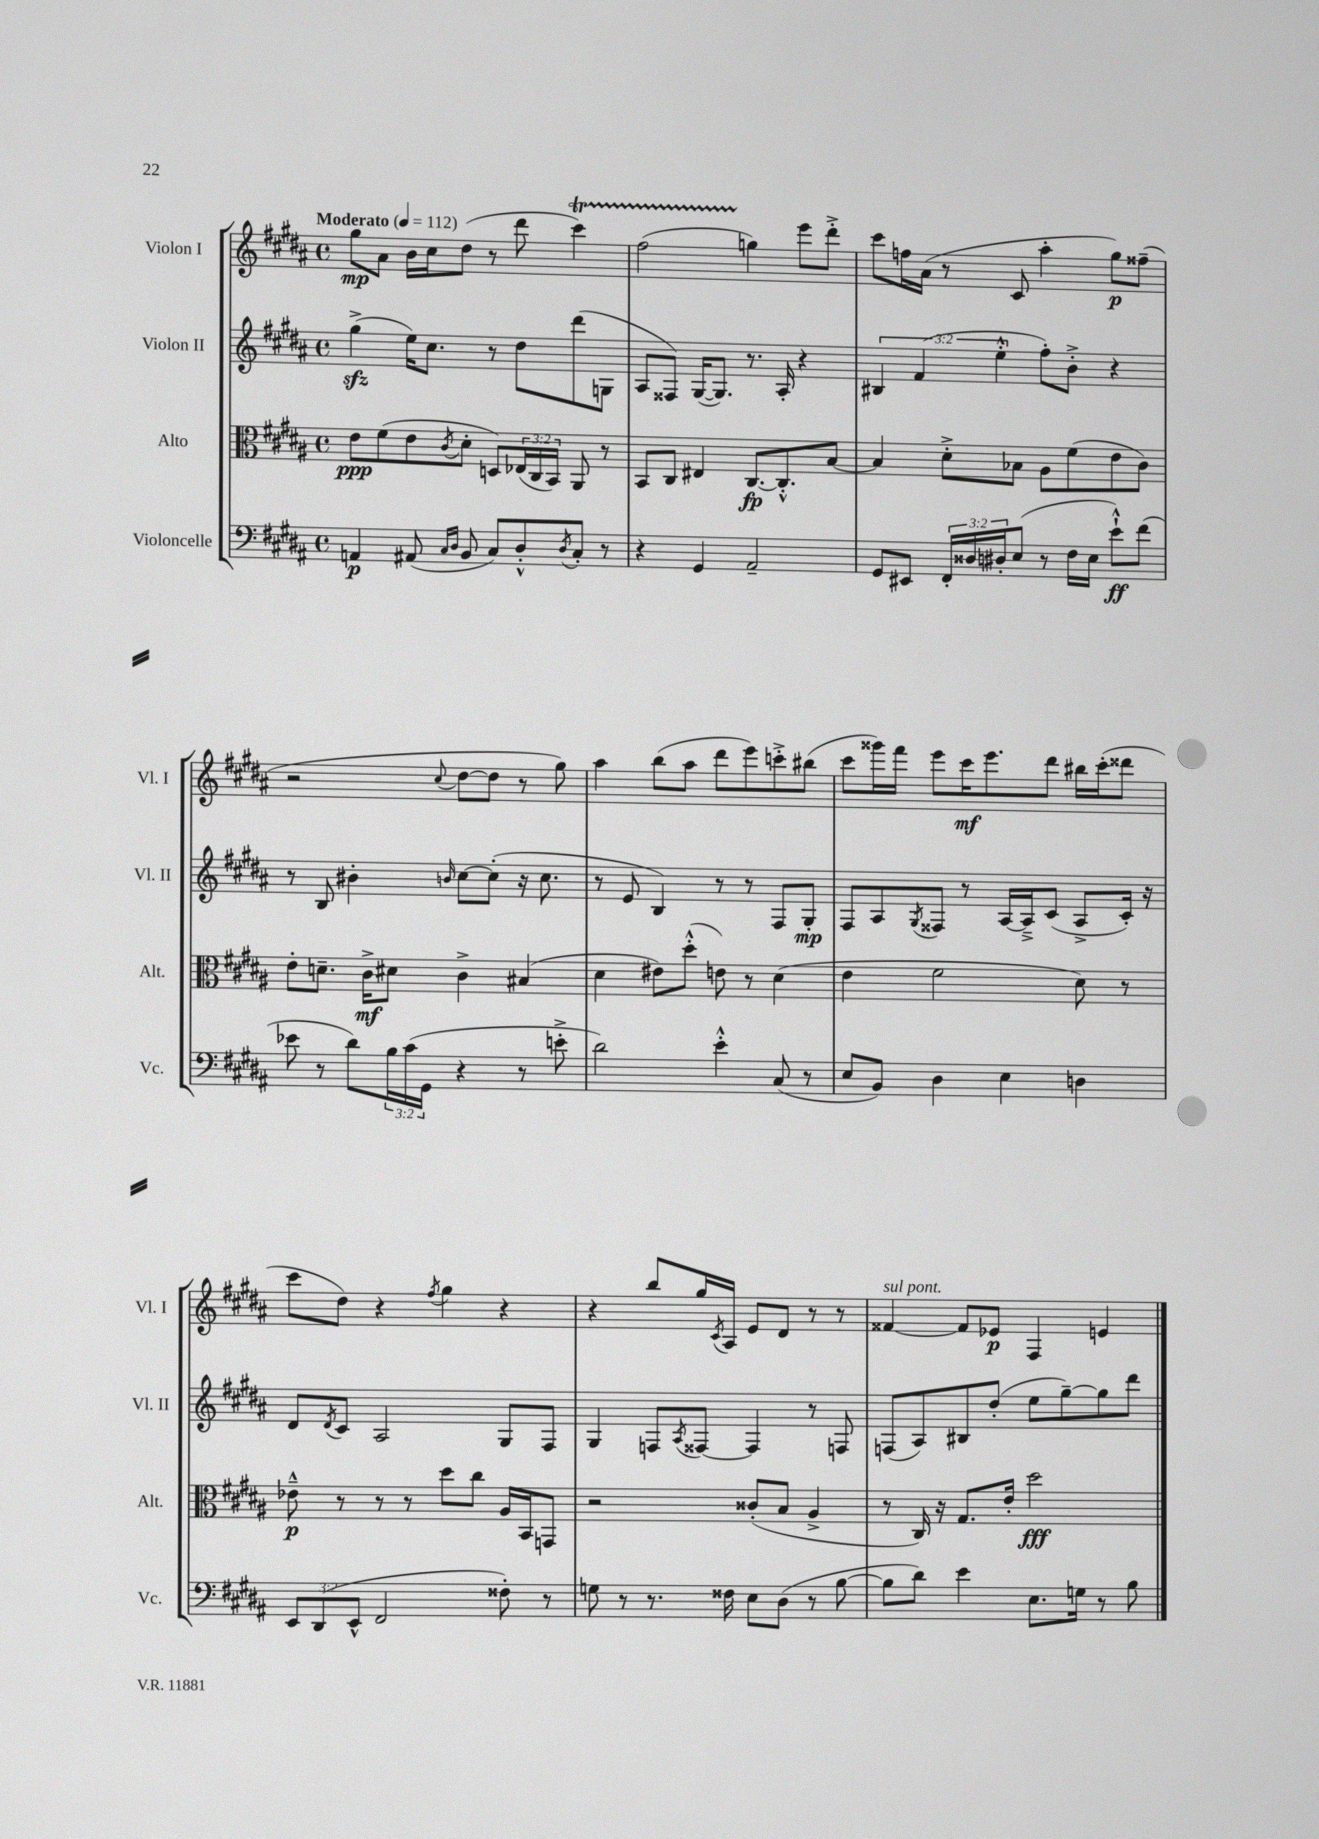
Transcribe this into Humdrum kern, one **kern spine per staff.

**kern	**dynam	**kern	**dynam	**kern	**dynam	**kern	**dynam
*part4	*part4	*part3	*part3	*part2	*part2	*part1	*part1
*staff4	*staff4	*staff3	*staff3	*staff2	*staff2	*staff1	*staff1
*I"Violoncelle	*	*I"Alto	*	*I"Violon II	*	*I"Violon I	*
*I'Vc.	*	*I'Alt.	*	*I'Vl. II	*	*I'Vl. I	*
*clefF4	*	*clefC3	*	*clefG2	*	*clefG2	*
*k[f#c#g#d#a#]	*	*k[f#c#g#d#a#]	*	*k[f#c#g#d#a#]	*	*k[f#c#g#d#a#]	*
*M4/4	*	*M4/4	*	*M4/4	*	*M4/4	*
*met(c)	*	*met(c)	*	*met(c)	*	*met(c)	*
*MM112	*	*MM112	*	*MM112	*	*MM112	*
=1	=1	=1	=1	=1	=1	=1	=1
!	!	!	!	!	!	!LO:TX:a:B:t=Moderato	!
4AAn/	p	8e\L	ppp	(4gg#zz^\	.	8gg#\L	mp
.	.	(8f#\	.	.	.	8a#\J	.
(8AA#X/	.	8e\	.	16ee\KL)	.	16b\LL	.
.	.	.	.	8.cc#\J	.	16cc#\J	.
16qqC#/LL	.	.	.	.	.	.	.
16qqD#/JJ	.	8qc#/	.	.	.	.	.
8BB/	.	8d#'\J	.	.	.	(8dd#\J	.
8C#/L)	.	8Dn/L)	.	8r	.	8r	.
8D#'^^/	.	(24E-X/L	.	8dd#\L	.	8ddd#\	.
.	.	24C#/	.	.	.	.	.
.	.	24BB/JJ)	.	.	.	.	.
8qD#/	.	.	.	.	.	.	.
8C#'/J	.	8AA#/	.	(8ddd#\	.	4ccc#T\)	.
8r	.	8r	.	8Gn\J	.	.	.
=2	=2	=2	=2	=2	=2	=2	=2
4r	.	8BB/L	.	8A#/L	.	(2ff#TTT\	.
.	.	8C#/J	.	8F##X/J)	.	.	.
4GG#/	.	4E#X/	.	([16G#/KL	.	.	.
.	.	.	.	8.G#/J])	.	.	.
2AA#~/	.	[8.C#/L	fp	8.r	.	4ggn\)	.
.	.	8.C#'^^/]	.	16A#'/	.	.	.
.	.	.	.	4r	.	8eee\L	.
.	.	[8B/J	.	.	.	8ddd#'^\J	.
=3	=3	=3	=3	=3	=3	=3	=3
8GG#/L	.	4B/]	.	6B#X/	.	8ccc#\L	.
8EE#X/J	.	.	.	.	.	16ffn\L	.
.	.	.	.	(6f#/	.	.	.
.	.	.	.	.	.	(16a#\JJ	.
24FF#'/LL	.	8d#'^\L	.	.	.	8r	.
24D##X/	.	.	.	.	.	.	.
24D#X'/J	.	.	.	6ee'^^\	.	.	.
(8E/J	.	8B-X\J	.	.	.	8c#/	.
8r	.	8A#\L	.	8ff#'\L)	.	4aa#'\	.
16F#\LL	.	(8f#\	.	8b'^\J	.	.	.
16E\JJ	.	.	.	.	.	.	.
8e`^^\L)	ff	8e\	.	4r	.	8gg#\L)	p
(8f#\J	.	8c#\J)	.	.	.	(8ff##X~\J	.
!!LO:LB:g=z
=4	=4	=4	=4	=4	=4	=4	=4
8e-X\	.	8e'\L	.	8r	.	2r	.
8r	.	8.dn~\J	.	8B/	.	.	.
8d#\L)	.	.	.	4b#X'\	.	.	.
.	.	16c#^\KL	mf	.	.	.	.
24B\L	.	8d#X\J	.	.	.	.	.
(24c#\	.	.	.	.	.	.	.
24GG#\JJ	.	.	.	.	.	.	.
.	.	.	.	16qqbn/	.	8qqcc#/	.
4r	.	4c#^\	.	[8cc#\L	.	[8dd#\L	.
.	.	.	.	(8cc#'\J]	.	8dd#\J]	.
8r	.	(4B#X/	.	16r	.	8r	.
.	.	.	.	8.cc#\	.	.	.
8en'^\	.	.	.	.	.	8gg#\)	.
=5	=5	=5	=5	=5	=5	=5	=5
2d#\)	.	4d#\	.	8r	.	4aa#\	.
.	.	.	.	8e/	.	.	.
.	.	8e#X\L)	.	4B/)	.	(8bb\L	.
.	.	(8dd#'^^\J	.	.	.	8aa#\J	.
4e'^^\	.	8en\)	.	8r	.	8ddd#\L	.
.	.	8r	.	8r	.	8eee\)	.
(8C#/	.	(4d#\	.	8F#/L	.	8cccn'^\	.
8r	.	.	.	8G#'/J	mp	(8bb#X\J	.
=6	=6	=6	=6	=6	=6	=6	=6
8E/L	.	4e\	.	8F#/L	.	8ccc#\L	.
8BB/J)	.	.	.	8A#/	.	16ggg##X\L)	.
.	.	.	.	.	.	16fff#\JJ	.
.	.	.	.	8qG#/	.	.	.
4D#\	.	2f#\	.	8F##X/J	.	8eee\L	.
.	.	.	.	8r	.	16ccc#\K	mf
.	.	.	.	.	.	8.eee\	.
4E\	.	.	.	[16A#/LL	.	.	.
.	.	.	.	16A#~^/J]	.	.	.
.	.	.	.	(8c#/J	.	8ddd#\J	.
4Dn\	.	8d#\)	.	8A#^/L	.	16bb#X\LL	.
.	.	.	.	.	.	(16ccc#'\J	.
.	.	8r	.	16c#'/Jk)	.	8ddd##X\J	.
.	.	.	.	16r	.	.	.
!!LO:LB:g=z
=7	=7	=7	=7	=7	=7	=7	=7
12EE/L	.	8e-X~^^\	p	8d#/L	.	8ccc#\L	.
(12DD#/	.	.	.	.	.	.	.
.	.	.	.	8qd#/	.	.	.
.	.	8r	.	8c#/J	.	8dd#\J)	.
12EE^^/J	.	.	.	.	.	.	.
2FF#/	.	8r	.	2A#/	.	4r	.
.	.	8r	.	.	.	.	.
.	.	.	.	.	.	8qff#/	.
.	.	8dd#\L	.	.	.	4gg#\	.
.	.	8cc#\J	.	.	.	.	.
8F##X'\)	.	16A#/LL	.	8G#/L	.	4r	.
.	.	16BB/J	.	.	.	.	.
8r	.	8GGn/J	.	8F#/J	.	.	.
=8	=8	=8	=8	=8	=8	=8	=8
8Gn\	.	2r	.	4G#/	.	4r	.
8r	.	.	.	.	.	.	.
8.r	.	.	.	8Fn/L	.	8bb/L	.
.	.	.	.	8qA#/	.	.	.
.	.	.	.	[8F##X/J	.	16gg#/L	.
.	.	.	.	.	.	8qc#/	.
16F##X\	.	.	.	.	.	16A#/JJ	.
8E\L	.	(8c##X'/L	.	4F##/]	.	8e/L	.
(8D#\J	.	8B/J	.	.	.	8d#/J	.
8r	.	4A#^/	.	8r	.	8r	.
[8B\	.	.	.	8Fn/	.	8r	.
=9	=9	=9	=9	=9	=9	=9	=9
!	!	!	!	!	!	!LO:TX:a:i:t=sul pont.	!
8B\L]	.	8r	.	(8Fn/L	.	[4f##X/	.
8d#\J)	.	16C#/)	.	8A#/)	.	.	.
.	.	16r	.	.	.	.	.
4e\	.	8.G#/L	.	8B#X/	.	8f##/L]	.
.	.	.	.	(8dd#'/J	.	8e-X/J	p
.	.	16e'/Jk	.	.	.	.	.
8.E\L	.	2dd#\	fff	8ee\L	.	4F#/	.
.	.	.	.	[8gg#~\)	.	.	.
16Gn\Jk	.	.	.	.	.	.	.
8r	.	.	.	8gg#\]	.	4en/	.
8B\	.	.	.	8ddd#\J	.	.	.
==	==	==	==	==	==	==	==
*-	*-	*-	*-	*-	*-	*-	*-
